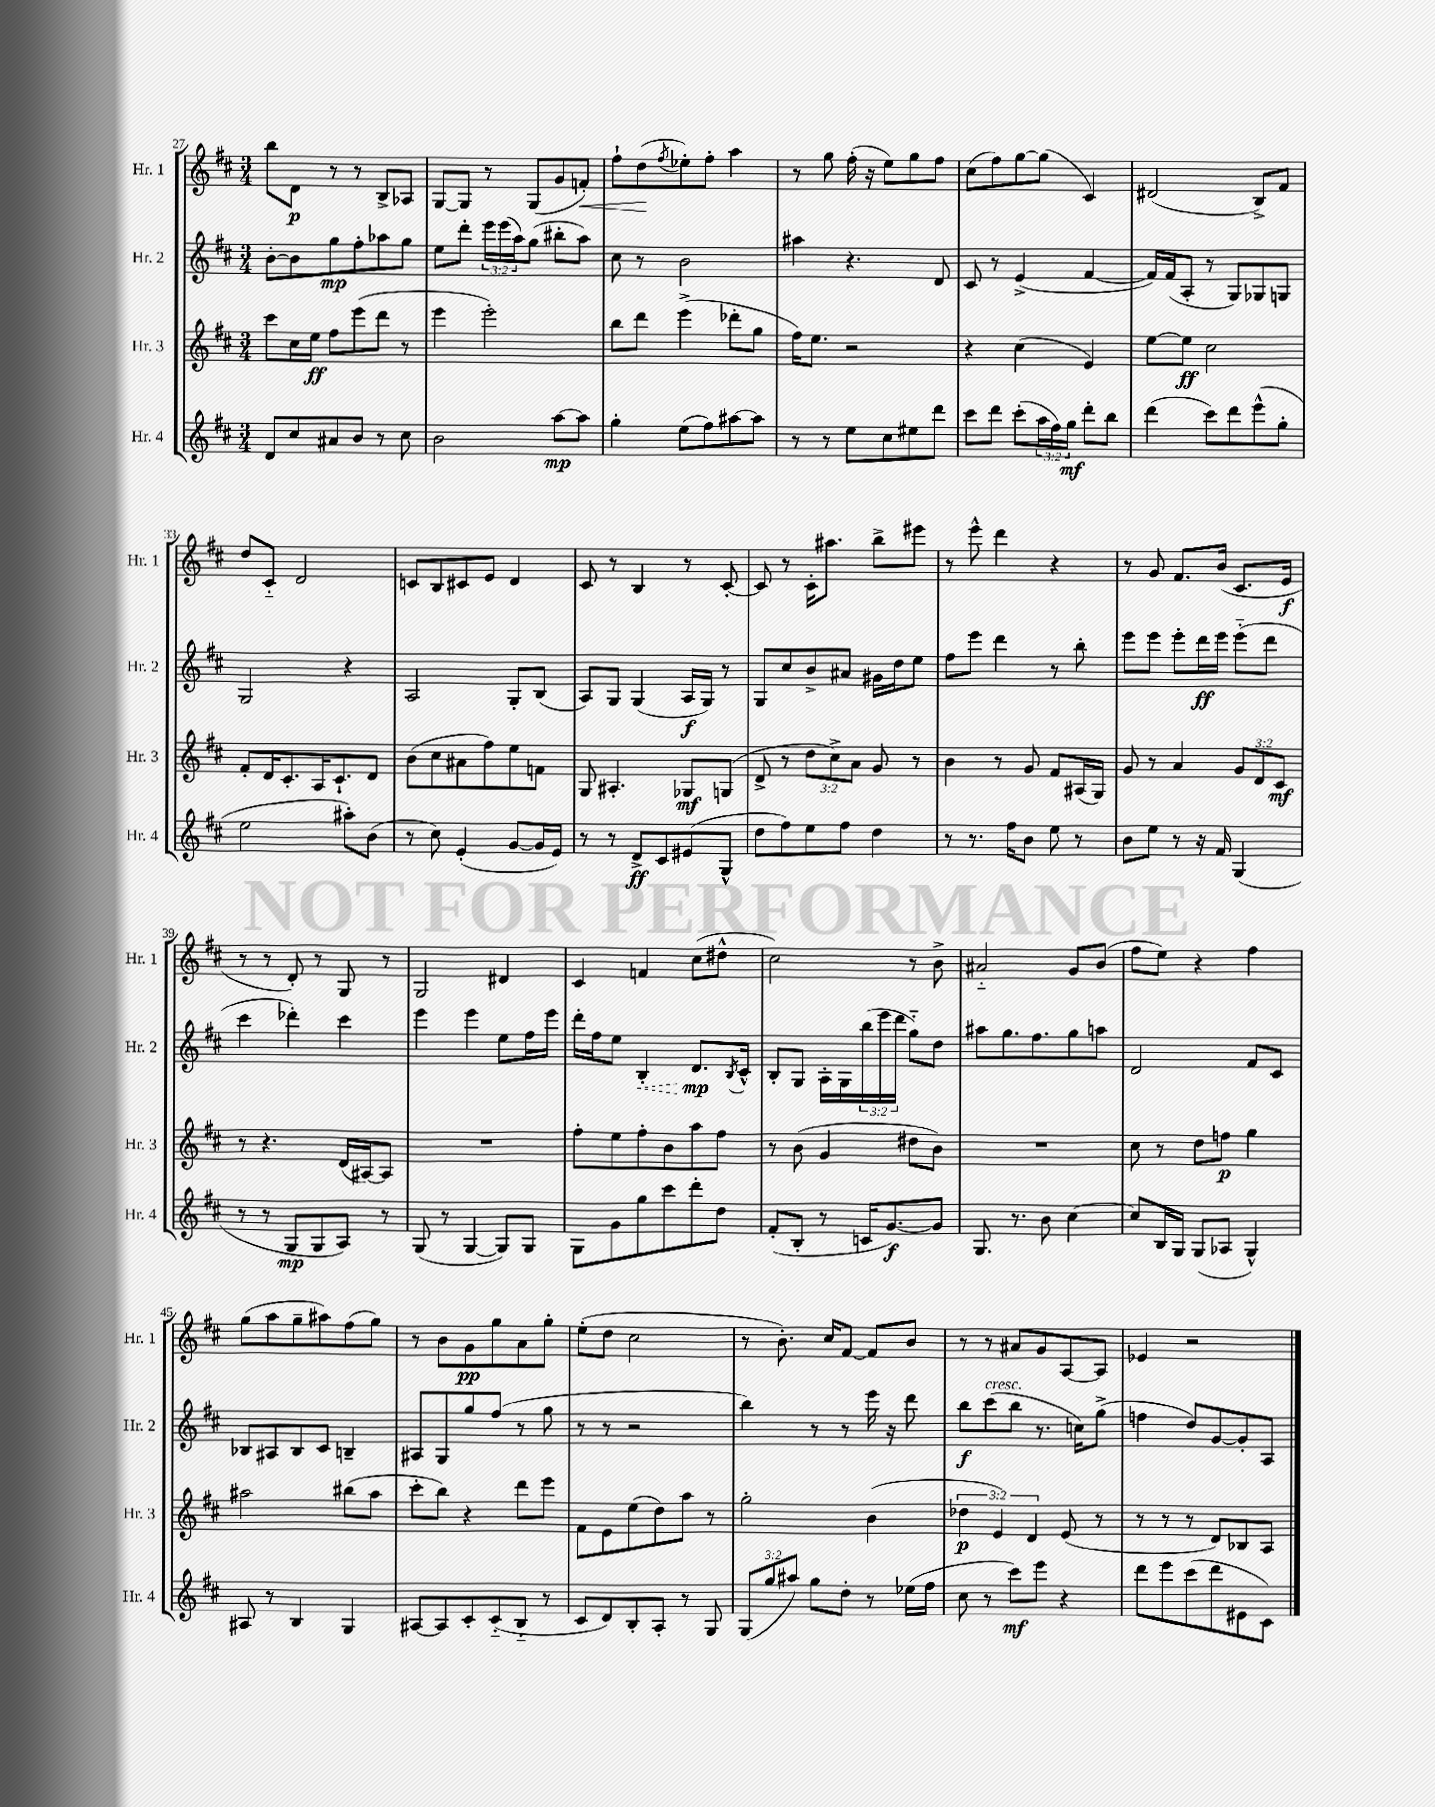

**kern	**kern	**kern	**kern
*staff4	*staff3	*staff2	*staff1
*clefG2	*clefG2	*clefG2	*clefG2
*k[f#c#]	*k[f#c#]	*k[f#c#]	*k[f#c#]
*M3/4	*M3/4	*M3/4	*M3/4
8d	8ccc#	[8b'	8bb
8cc#	16cc#	8b]	8d
.	16ee	.	.
8a#	8ff#	8gg	8r
8b	(8eee	8ff#'	8r
8r	8ddd	8aa-	8B^
8cc#	8r	8gg	8A-
=	=	=	=
2b	4eee	8ee	[8G
.	.	8ddd'	8G]
.	2eee')	24eee	8r
.	.	(24eee	.
.	.	24aa)	.
.	.	(8gg	(8G
[8aa	.	8bb#'	8g
8aa]	.	8aa)	8f')
=	=	=	=
4gg'	8bb	8cc#	8ff#`
.	8ddd	8r	(8dd
.	.	.	8qff#
(8ee	(4eee^	2b	8ee-')
8ff#)	.	.	8ff#'
[8aa#	8ddd-'	.	4aa
8aa#]	8gg	.	.
=	=	=	=
8r	16ff#)	4aa#	8r
.	8.ee	.	.
8r	.	.	8gg
8ee	2r	4.r	(16ff#'
.	.	.	16r
8cc#	.	.	8ee)
8ee#	.	.	8gg
8ddd	.	8d	8ff#
=	=	=	=
8ccc#	4r	8c#	(8cc#
8ddd	.	8r	8ff#)
(8ccc#'	(4cc#	(4e^	[8gg
24aa	.	.	(8gg]
24ff#)	.	.	.
24gg	.	.	.
8ddd'	4e)	[4f#	4c#)
8bb	.	.	.
=	=	=	=
(4ddd	[8ee	16f#])	(2d#
.	.	(16f#	.
.	8ee]	8A'	.
8ccc#)	2cc#	8r	.
8ddd	.	8G)	.
(8eee^^	.	8G-	8B^)
8gg'	.	8G	8f#
=	=	=	=
2ee	8f#'	2G	8dd
.	16d	.	8c#'~
.	8.c#'	.	.
.	.	.	2d
.	16A	.	.
.	8.c#`	.	.
8aa#')	.	4r	.
(8b	8d	.	.
=	=	=	=
8r	(8b	2A	8c
8cc#)	8cc#	.	8B
(4e'	8a#	.	8c#
.	8ff#)	.	8e
[8g	8ee	8G'	4d
16g]	8f	(8B	.
16e)	.	.	.
=	=	=	=
8r	8G	8A)	8c#
8r	4.A#'	8G	8r
8d^	.	(4G	4B
8c#	.	.	.
(8e#	8G-	16A	8r
.	.	16G)	.
8G^^	(8G	8r	[8c#'
=	=	=	=
8dd	8d^	8G	8c#]
8ff#)	8r	8cc#	8r
8ee	12dd	8b^	16c#'
.	.	.	8.aa#
.	12cc#^)	.	.
8ff#	.	8a#	.
.	12a	.	.
4dd	8g	16g#	8bb^
.	.	16dd	.
.	8r	8ee	8eee#
=	=	=	=
8r	4b	8ff#	8r
8.r	.	8eee	8eee^^
.	8r	4ddd	4ddd
16ff#	.	.	.
8b	8g	.	.
8ee	8f#	8r	4r
8r	(16A#	8bb'	.
.	16G)	.	.
=	=	=	=
8b	8g	8eee	8r
8ee	8r	8eee	8g
8r	4a	8eee'	8.f#
16r	.	16ddd	.
16f#	.	16eee	(16b
(4G	12g	(8eee'~	8.c#
.	12d	.	.
.	.	8ddd	.
.	12c#	.	.
.	.	.	16e
=	=	=	=
8r	8r	4ccc#	8r
8r	4.r	.	8r
8G	.	4ddd-')	8d')
8G	.	.	8r
8A)	(16d	4ccc#	8G
.	[16A#)	.	.
8r	8A#]	.	8r
=	=	=	=
(8G	2.r	4eee	2G
8r	.	.	.
[4G	.	4eee	.
8G])	.	8ee	4d#
8G	.	16ff#	.
.	.	16eee	.
=	=	=	=
8G	8ff#'	16ddd'	4c#
.	.	16ff#	.
8g	8ee	8ee	.
8gg	8ff#'	4B'	4f
8ccc#	8b	.	.
8ddd'	8aa	8.d	(8cc#
8dd	8ff#	.	8dd#^^
.	.	8qB	.
.	.	16c#^^	.
=	=	=	=
(8f#'	8r	8B'	2cc#)
8B'	(8b	8G	.
8r	4g	16A'	.
.	.	16G	.
16c	.	(24bb	.
.	.	24eee	.
[8.g)	.	.	.
.	.	24ddd	.
.	8dd#	8gg'~)	8r
8g]	8b)	8dd	8b^
=	=	=	=
8.G	2.r	8aa#	2a#'~
.	.	8.gg	.
8.r	.	.	.
.	.	8.ff#	.
8b	.	.	.
[4cc#	.	8gg	8g
.	.	8aa	(8b
=	=	=	=
8cc#]	8cc#	2d	8ff#
16B	8r	.	8ee)
16G	.	.	.
(8G	8dd	.	4r
8A-	8ff	.	.
4G^^)	4gg	8f#	4ff#
.	.	8c#	.
=	=	=	=
8A#	2aa#	8B-	(8gg
8r	.	8A#	8aa
4B	.	8B-	8gg~
.	.	8c#	8aa#)
4G	(8bb#	4B~	(8ff#
.	8aa#	.	8gg)
=	=	=	=
[8A#	8ccc#'	8A#	8r
8A#]	8bb)	8G	8b
8c#'	4r	8gg	8g
(8c#'~	.	(8ff#	8gg
8B'~	8ddd	8r	8a
8r	8eee	8gg	8gg'
=	=	=	=
8c#	8f#	8r	(8ee'
8d)	8e	8r	8dd
8B'	(8ee	2r	2cc#
8A'	8dd)	.	.
8r	8aa	.	.
8G	8r	.	.
=	=	=	=
(12G	2gg'	4bb)	8r
12gg	.	.	.
.	.	.	8.b')
12aa#)	.	.	.
8gg	.	8r	.
.	.	.	16cc#
8dd'	.	8r	[8f#
8r	(4b	16eee	8f#]
.	.	16r	.
(16ee-	.	8ddd	8b
16ff#	.	.	.
=	=	=	=
8cc#	6dd-	8bb	8r
8r	.	(8ccc#	8r
.	6e)	.	.
8ccc#)	.	8bb	8a#
.	6d	.	.
8eee	.	8.r	8g
4r	(8e	.	[8A
.	.	16cc)	.
.	8r	(8gg^	8A]
=	=	=	=
8ddd	8r	4ff	4e-
8eee	8r	.	.
(8ccc#	8r	8dd)	2r
8ddd	8d)	[8g	.
8e#	8B-	8g']	.
8c#)	8A	8A	.
==	==	==	==
*-	*-	*-	*-
